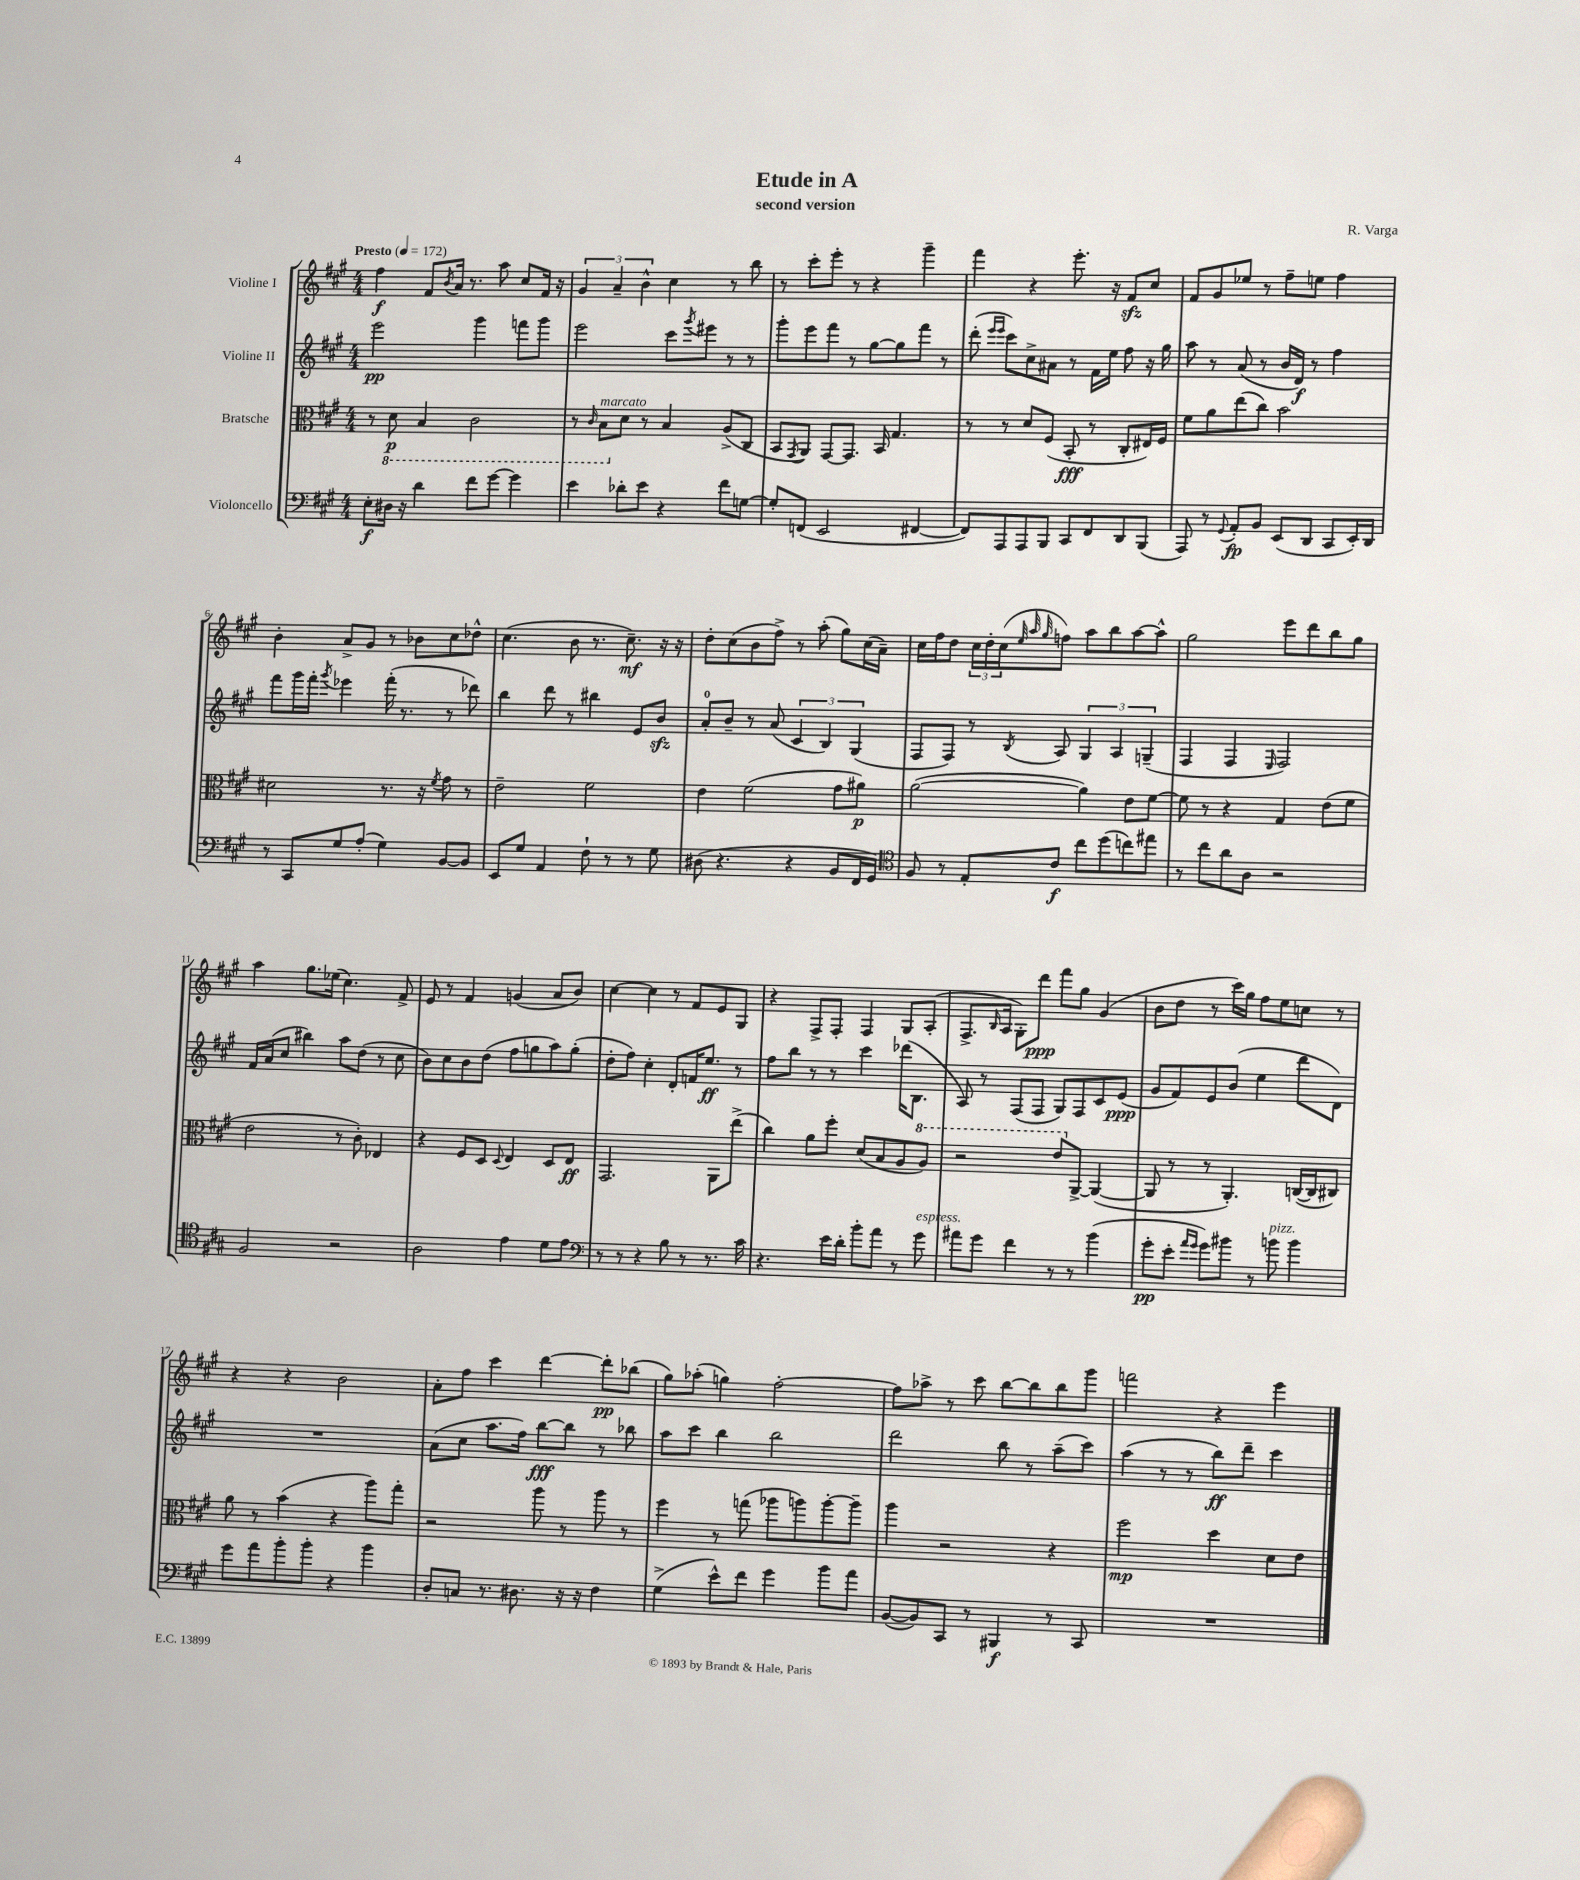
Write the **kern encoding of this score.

**kern	**kern	**kern	**kern
*staff4	*staff3	*staff2	*staff1
*clefF4	*clefC3	*clefG2	*clefG2
*k[f#c#g#]	*k[f#c#g#]	*k[f#c#g#]	*k[f#c#g#]
*M4/4	*M4/4	*M4/4	*M4/4
*MM172	*MM172	*MM172	*MM172
8E'	8r	2eee	4ff#
16D#	8D	.	.
16r	.	.	.
4d	4BB	.	8f#
.	.	.	8qb
.	.	.	16a
.	.	.	8.r
8f#	2C#	4ggg#	.
[8g#	.	.	8aa
4g#]	.	8fff	8cc#
.	.	8ggg#	16f#
.	.	.	16r
=	=	=	=
4e	8r	2eee	6g#
.	16qqC#	.	.
.	8BB	.	.
.	.	.	6a~
8d-'	8d	.	.
.	.	.	6b^^
8e	8r	.	.
4r	4B	8ccc#	4cc#
.	.	8qggg#	.
.	.	8eee#	.
8f#	(8A^	8r	8r
[8G	8C#	8r	8bb
=	=	=	=
8G']	8BB	8ggg#'	8r
.	8qGG#	.	.
(8FF	8AA)	8eee	8ccc#'
2EE	[8GG#	8fff#	8eee'
.	8.GG#]	8r	8r
.	.	[8gg#	4r
.	16BB	.	.
.	4.G#	8gg#]	.
[4FF#	.	8fff#	4ggg#~
.	.	8r	.
=	=	=	=
8FF#])	8r	(8ddd'	4fff#
.	.	16qqeee	.
.	.	16qqeee	.
8AAA	8r	8ccc#)	.
8AAA	8d	8cc#^	4r
8BBB	(8F#	8a#	.
8CC#	8BB'	8r	8.eee'
8FF#	8r	16f#	.
.	.	16ee	16r
8DD	8C#'	8ff#	8f#
(8BBB	16E#)	16r	8cc#
.	16F#	16gg#	.
=	=	=	=
8AAA)	8f#	8aa	8f#
8r	8a	8r	8g#
8qqGG#	.	.	.
8AA'	(8ee	(8a	8ee-
8BB	8cc#)	8r	8r
(8EE	2b	16b	8ff#~
.	.	16d)	.
8DD	.	8r	8ee
8CC#	.	4ff#	4ff#
16EE')	.	.	.
16DD	.	.	.
=	=	=	=
8r	2d#	8fff#	4b'
8CC#	.	16ggg#	.
.	.	16fff#'	.
.	.	8qggg#	.
8G#	.	4eee-	8a^
(8A'	.	.	8g#
4G#)	8.r	(16fff#'	8r
.	.	8.r	.
.	.	.	8b-
.	16r	.	.
.	8qf#	.	.
[8BB	8g#	8r	8cc#
8BB]	8r	8ddd-)	8dd-^^
=	=	=	=
8EE	2e~	4bb	(4.cc#
8G#	.	.	.
4AA	.	8ddd	.
.	.	8r	8b
8F#`	2f#	4bb#	8.r
8r	.	.	.
.	.	.	8.cc#~)
8r	.	8e	.
8G#	.	8b	16r
.	.	.	16r
=	=	=	=
(8D#	4e	8a'	8dd'
4.r	.	8b~	(8cc#
.	(2f#	8r	8b
.	.	(8a	8ff#^)
4r	.	6c#	8r
.	.	.	(8aa'
.	.	6B)	.
8BB	8g#	.	8gg#)
.	.	(6G#	.
16FF#	8a#)	.	(16cc#
16GG#)	.	.	16a~)
=	=	=	=
*clefC4	*	*	*
8F#	([2a	8F#	16cc#
.	.	.	16ff#
8r	.	8F#)	8dd
8E'	.	8r	24cc#
.	.	.	24dd'
.	.	.	(24cc#
.	.	.	32qqee
.	.	.	32qqaa
.	.	8qB	32qqgg#
8c#	.	8A	8ff)
8cc#	4a])	6G#	8aa
(8dd	.	.	8bb
.	.	6A	.
8cc)	8e	.	[8aa
.	.	(6G~	.
8ee#	[8f#	.	8aa^^]
=	=	=	=
8r	8f#]	4F#	2gg#
8cc#	8r	.	.
8a	4r	4F#	.
8A	.	.	.
.	.	16qqE	.
2r	4G#	2F#)	8eee
.	.	.	8ddd
.	(8e	.	8bb
.	8f#	.	8gg#
=	=	=	=
2F#	2e	16f#	4aa
.	.	(16a	.
.	.	8cc#	.
.	.	4bb#)	8.gg#
.	.	.	(16ee-
2r	8r	8aa	4.cc#)
.	8c#')	(8dd	.
.	4E-	8r	.
.	.	8cc#	8f#^
=	=	=	=
2A	4r	8b)	8e
.	.	8cc#	8r
.	8F#	8b	4f#
.	8D	(8dd	.
.	8qqD	.	.
4e	4E	8ff#	(4g
.	.	8gg	.
8d	8D	8aa)	8a
8e	8E	(8gg'	8b)
=	=	=	=
*clefF4	*	*	*
8r	2.GG#	8dd'	[4cc#
8r	.	8ff#)	.
4r	.	4cc#'	4cc#]
8B	.	8d'	8r
8r	.	16f	8f#
.	.	8.ee	.
8.r	8AA	.	8e
.	(8ee^	8r	8G#
16c#	.	.	.
=	=	=	=
4.r	4cc#)	8ff#	4r
.	.	8bb	.
.	8a	8r	8F#^
16e	8ff#'	8r	8F#'
16d'	.	.	.
8b'	(8d	4ccc#	4F#
8a	8B	.	.
8r	8A	(16ddd-	8G#
.	.	8.B	.
8g#	8a)	.	(8A'
=	=	=	=
8a#	2r	8A)	8.F#^
8g#	.	8r	.
.	.	.	16qqB
.	.	.	16A
4f#	.	(8F#	8G#')
.	.	8F#	8ddd
8r	8ee	8G#)	8fff#
8r	[8AA^	8F#	8gg#
(4b	(4AA_	8c#	(4g#
.	.	(8e	.
=	=	=	=
8g#'	8AA]	8g#	8b
8e'	8r	8f#)	8dd
16qqa	.	.	.
16qqg#	.	.	.
8g#)	8r	8e	8r
8b#	4.AA')	(8b	16ccc#)
.	.	.	16gg#
8r	.	4ee	8ff#
8b	.	.	8ee
4b	([16C	8ddd	8cc
.	16C]	.	.
.	8C#)	8d)	8r
=	=	=	=
8g#	8a	1r	4r
8a	8r	.	.
8b'	(4b	.	4r
8b'	.	.	.
4r	4r	.	2b
4b	8aa)	.	.
.	8gg#'	.	.
=	=	=	=
8D'	2r	(8a	8a'
8C	.	8cc#	8ff#
8.r	.	8.aa	4ccc#
8.D#	.	16ff#)	.
.	8aa	[8bb	[4ddd
16r	8r	8bb]	.
16r	.	.	.
4F#	8aa	8r	8ddd']
.	8r	8bb-	(8bb-
=	=	=	=
(4G#^	4ff#	8aa	8gg#)
.	.	8ccc#	(8aa-'
8e^^)	8r	4bb	4gg)
8f#	(8gg	.	.
4g#	8aa-	2bb	[2ff#'
.	8aa)	.	.
8b	[8aa'	.	.
8a	8aa~]	.	.
=	=	=	=
([8BB	4aa	2ddd	8ff#]
8BB])	.	.	8aa-^
8CC#	2r	.	8r
8r	.	.	8ccc#
4BBB#	.	8bb	[8bb
.	.	8r	8bb]
8r	4r	(8aa~	8bb
8CC#	.	8ccc#)	8ggg#
=	=	=	=
1r	2ff#	(4aa	2fff
.	.	8r	.
.	.	8r	.
.	4dd	8bb)	4r
.	.	8ddd~	.
.	8d	4ccc#	4eee
.	8e	.	.
==	==	==	==
*-	*-	*-	*-
